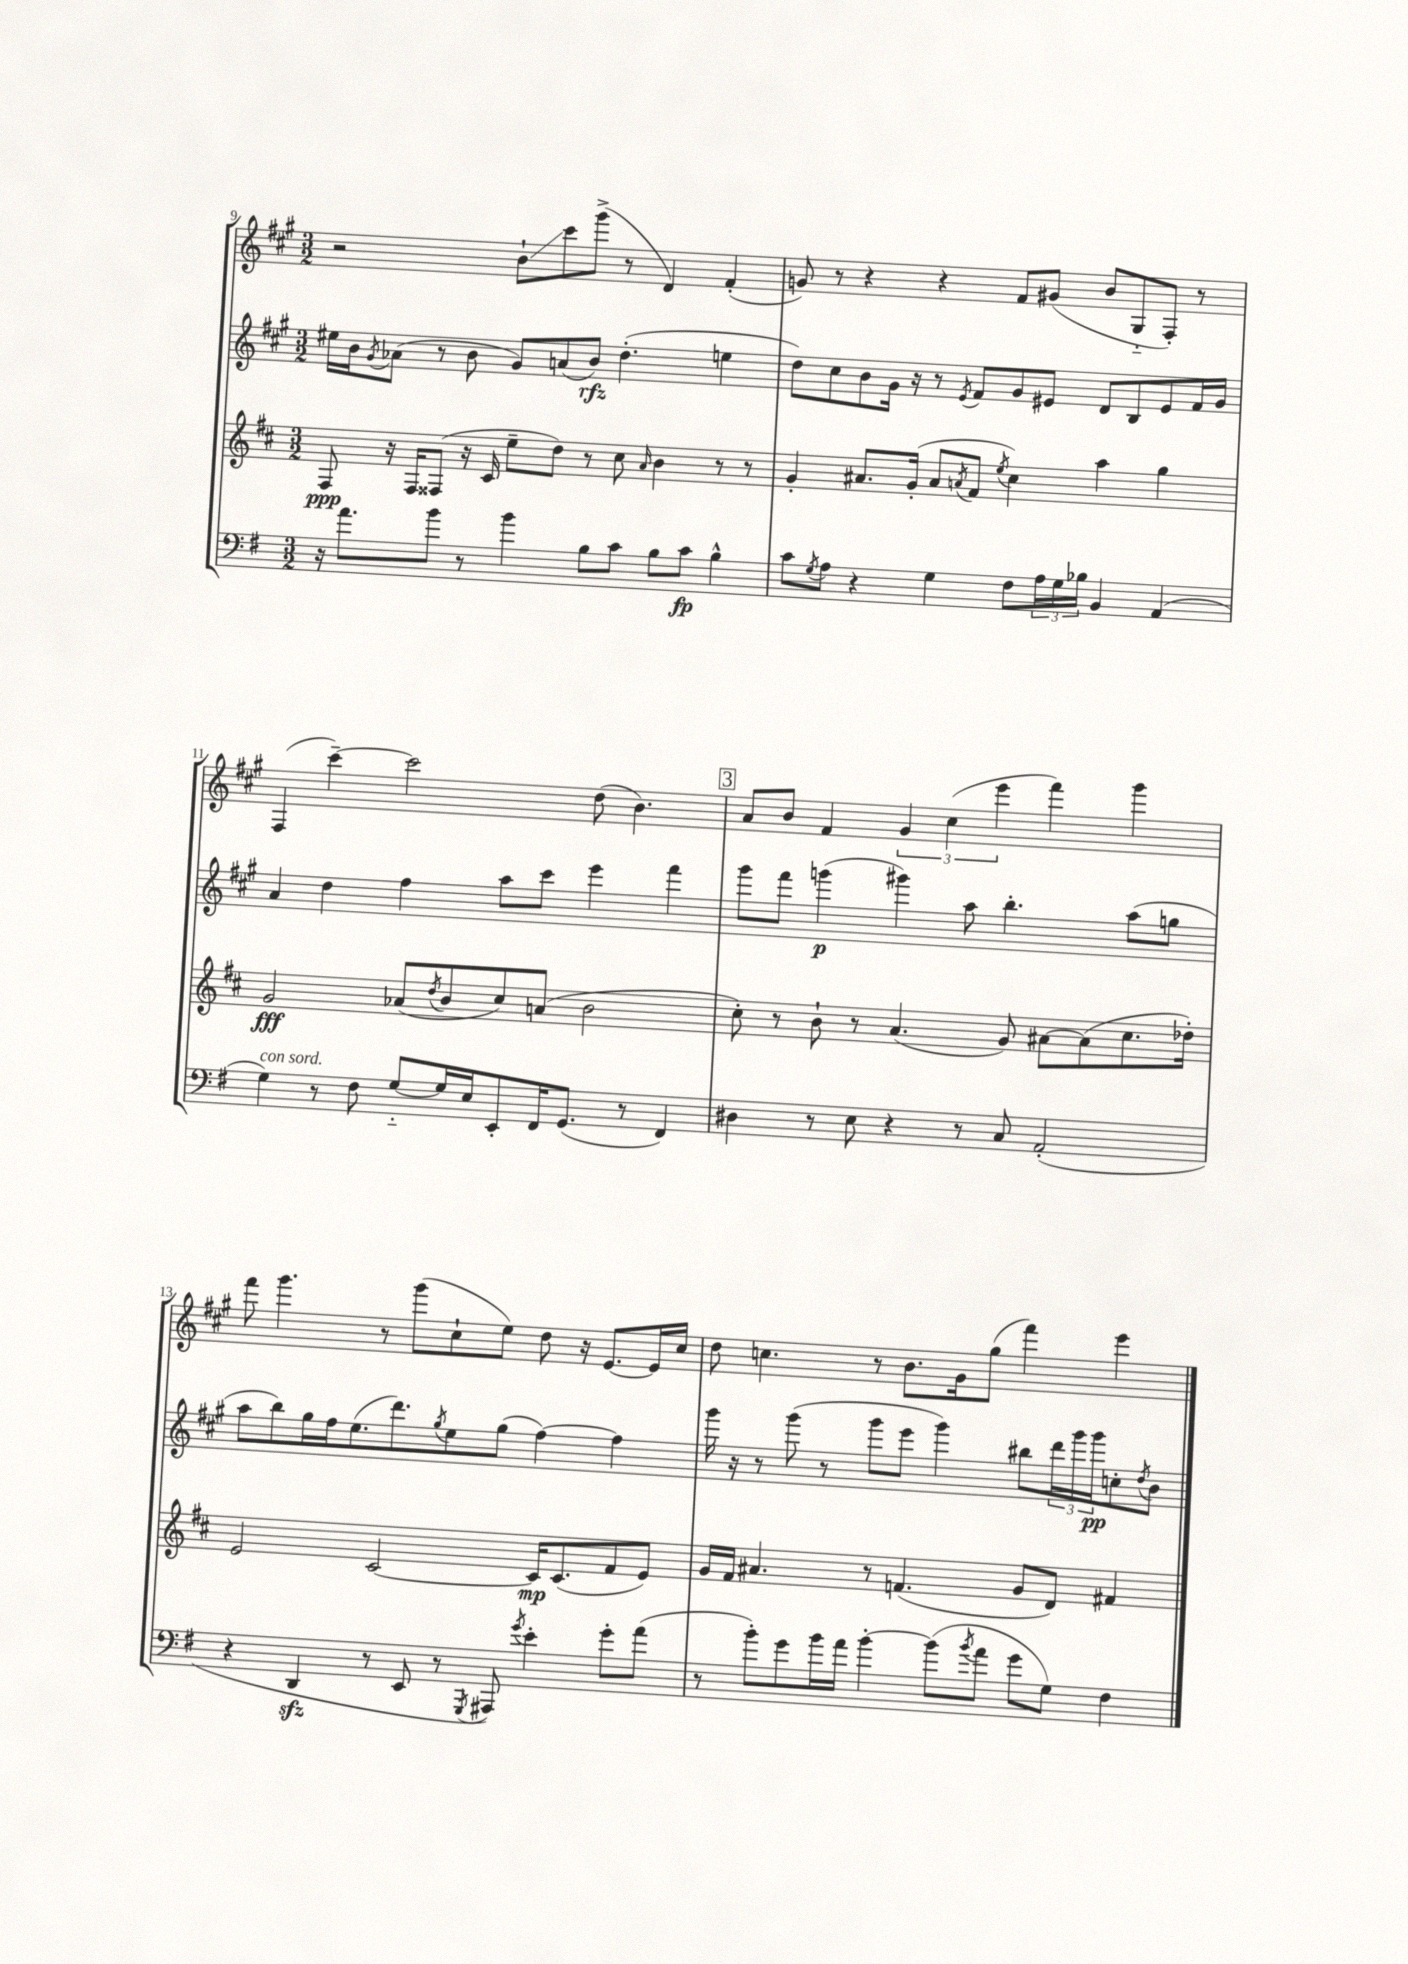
<<
\new StaffGroup <<
\new Staff = "s0" {
    \clef treble \key a \major \numericTimeSignature \time 3/2
    r2 b'8-!\glissando cis'''8 gis'''8->( r8 d'4) fis'4-.( |
    g'8) r8 r4 r4 fis'8 gis'8( b'8 gis8-_ fis8-.) r8 |
    fis4( cis'''4~--) cis'''2 d''8( b'4.) |
    \mark \markup { \box "3" } a'8 b'8 fis'4 \tuplet 3/2 { gis'4 cis''4( e'''4 } fis'''4) gis'''4 |
    fis'''8 gis'''4. r8 gis'''8( cis''8-! e''8) d''8 r16 e'8.~ e'16 cis''16 |
    d''8 c''4. r8 b'8. gis'16 gis''8( fis'''4) e'''4 \bar "|." |
}
\new Staff = "s1" {
    \clef treble \key a \major \numericTimeSignature \time 3/2
    eis''16 b'16 \acciaccatura { gis'8 } aes'8( r8 b'8 gis'8) a'8( b'8\rfz) d''4.-.( e''4 |
    d''8) cis''8 b'8 gis'16 r16 r8 \acciaccatura { e'8 } fis'8 gis'8 eis'8 d'8 b8 eis'8 fis'16 gis'16 |
    a'4 d''4 fis''4 a''8 cis'''8 e'''4 fis'''4 |
    \mark \markup { \box "3" } gis'''8 fis'''8 g'''4\p( gis'''4) a''8 b''4.-. a''8( g''8 |
    a''8 b''8) gis''16 fis''16 e''8.( d'''8.) \acciaccatura { gis''8 } e''8 gis''8( fis''4~) fis''4 |
    gis'''16 r16 r8 gis'''8( r8 gis'''8 e'''8 gis'''4) bis''8 \tuplet 3/2 { d'''16 gis'''16 gis'''16\pp } c''8-. \acciaccatura { d''8 } b'8 \bar "|." |
}
\new Staff = "s2" {
    \clef treble \key d \major \numericTimeSignature \time 3/2
    fis8\ppp r16 fis16 fisis8( r16 cis'16 e''8-- d''8) r8 cis''8 \grace { a'16 } b'4 r8 r8 |
    g'4-. ais'8. g'16-.( ais'8 \acciaccatura { a'8 } fis'8 \acciaccatura { e''8 } cis''4) a''4 g''4 |
    g'2\fff aes'8( \acciaccatura { d''8 } b'8 cis''8) a'8( b'2 |
    \mark \markup { \box "3" } cis''8-.) r8 b'8-! r8 a'4.( g'8) ais'8~ ais'8( cis''8. des''16-.) |
    e'2 cis'2~ cis'16\mp cis'8.( fis'8 e'8) |
    g'16 fis'16 ais'4. r8 f'4.( g'8 d'8) fis'4 \bar "|." |
}
\new Staff = "s3" {
    \clef bass \key g \major \numericTimeSignature \time 3/2
    r16 a'8. b'8 r8 b'4 b8 c'8 b8 c'8\fp b4-^ |
    c'8 \acciaccatura { g8 } a8 r4 g4 fis8 \tuplet 3/2 { a16 g16 bes16 } b,4 a,4( |
    g4^\markup { \italic "con sord." }) r8 fis8 g8~-_ g16 e16 e,8-. fis,16 g,8.( r8 fis,4) |
    \mark \markup { \box "3" } dis4 r8 e8 r4 r8 c8 a,2-.( |
    r4 d,4\sfz r8 e,8 r8 \acciaccatura { g,,8 } ais,,8) \acciaccatura { g'8 } e'4-. g'8-. a'8( |
    r8 b'8-.) g'8 b'16 a'16 b'4~-. b'8( \acciaccatura { b'8 } a'8 g'8 g8) fis4 \bar "|." |
}
>>
>>
\layout { \context { \Score currentBarNumber = #9 } }
